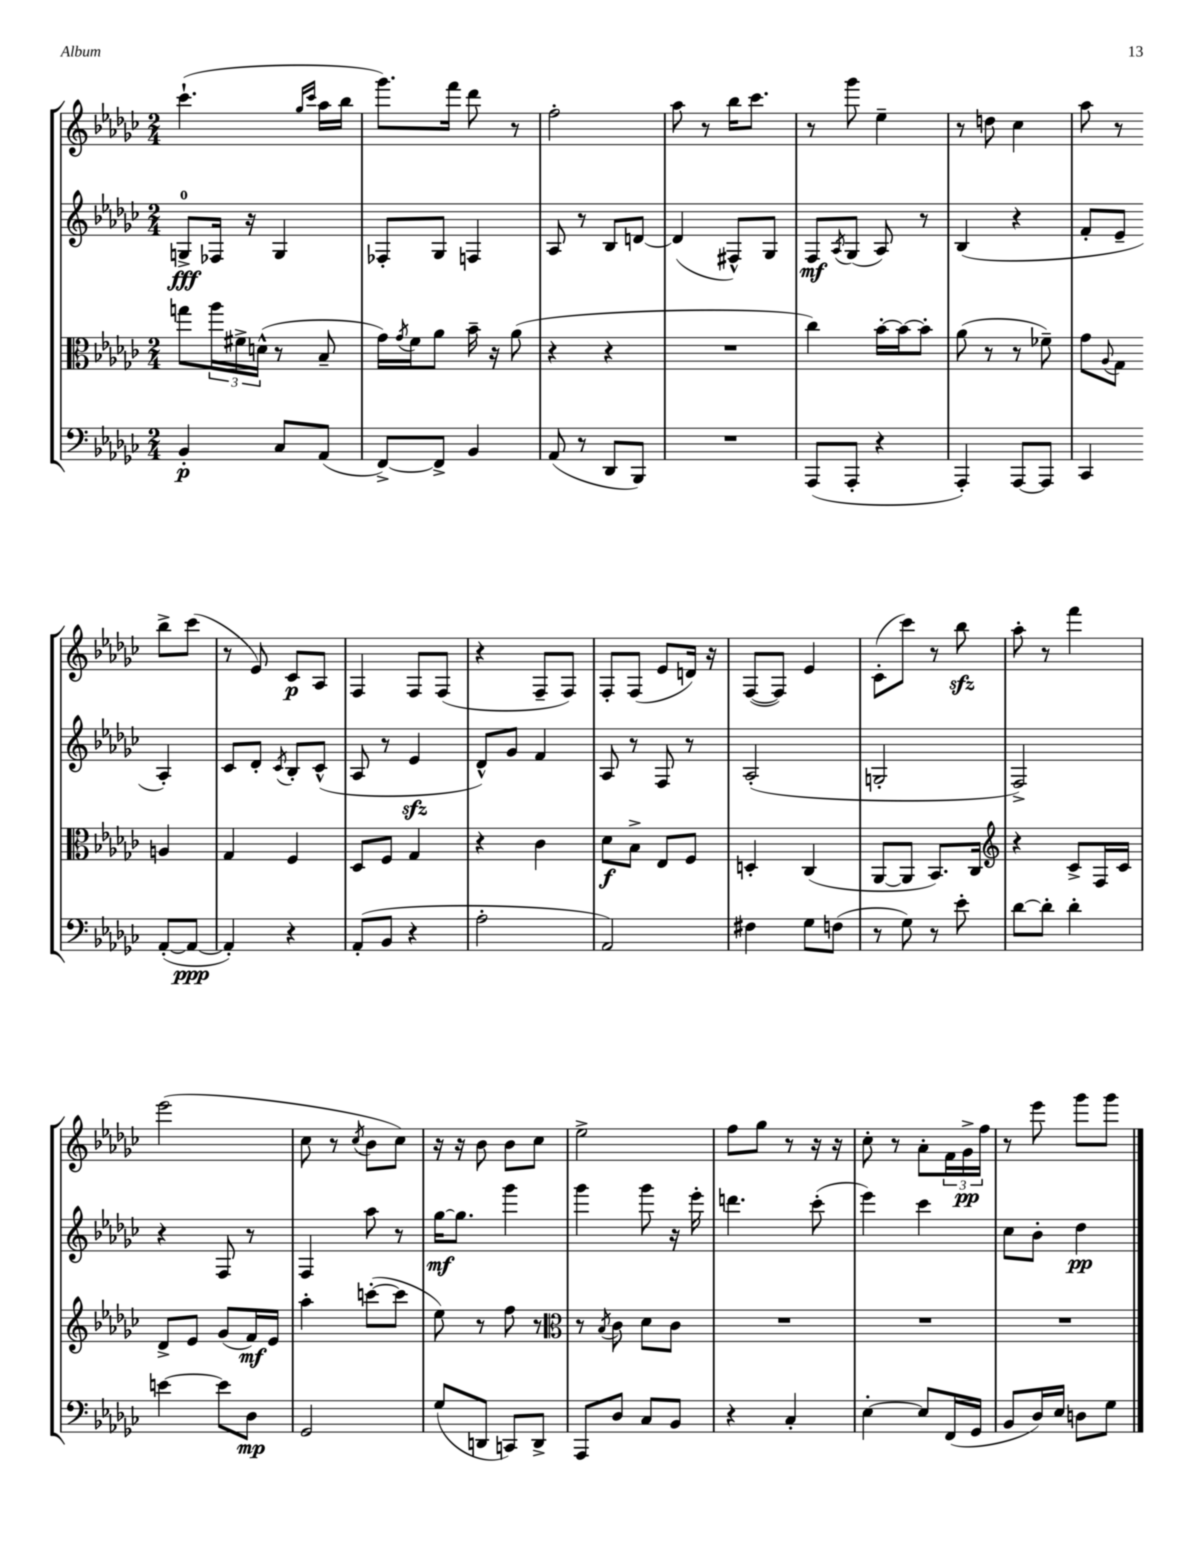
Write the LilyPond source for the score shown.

<<
\new StaffGroup <<
\new Staff = "s0" {
    \clef treble \key ges \major \numericTimeSignature \time 2/4
    ces'''4.-!( \grace { ges''16 ces'''16 } aes''16 bes''16 |
    ges'''8.) f'''16 des'''8 r8 |
    f''2-. |
    aes''8 r8 bes''16 ces'''8. |
    r8 ges'''8 ees''4-- |
    r8 d''8 ces''4 |
    aes''8 r8 bes''8-> ces'''8( |
    r8 ees'8) ces'8\p aes8 |
    f4 f8 f8( |
    r4 f8-- f8) |
    f8-. f8( ees'8 d'16) r16 |
    f8~( f8) ees'4 |
    ces'8-.( ces'''8) r8 bes''8\sfz |
    aes''8-. r8 f'''4 |
    ees'''2( |
    ces''8 r8 \acciaccatura { ces''8 } bes'8 ces''8) |
    r16 r16 bes'8 bes'8 ces''8 |
    ees''2-> |
    f''8 ges''8 r8 r16 r16 |
    ces''8-. r8 aes'8-. \tuplet 3/2 { f'16 ges'16->\pp f''16 } |
    r8 ees'''8 ges'''8 ges'''8 \bar "|." |
}
\new Staff = "s1" {
    \clef treble \key ges \major \numericTimeSignature \time 2/4
    g8-0->\fff fes16 r16 g4 |
    fes8-. ges8 f4 |
    aes8 r8 bes8 d'8~ |
    d'4( fis8-^) ges8 |
    f8\mf \acciaccatura { aes8 } ges8( aes8) r8 |
    bes4( r4 |
    f'8-. ees'8-- aes4-.) |
    ces'8 des'8-. \acciaccatura { ces'8 } bes8-. ces'8-^( |
    aes8 r8 ees'4\sfz |
    des'8-^) ges'8 f'4 |
    aes8 r8 f8 r8 |
    aes2-.( |
    g2-. |
    f2->) |
    r4 f8 r8 |
    f4 aes''8 r8 |
    ges''16~\mf ges''8. ges'''4 |
    ges'''4 ges'''8 r16 ees'''16-. |
    d'''4. ces'''8-.( |
    ees'''4) ces'''4 |
    ces''8 bes'8-. des''4\pp \bar "|." |
}
\new Staff = "s2" {
    \clef alto \key ges \major \numericTimeSignature \time 2/4
    g''8 \tuplet 3/2 { aes''16 fis'16-> d'16-^( } r8 bes8-- |
    ges'16) \acciaccatura { ges'8 } f'16 aes'8 bes'16-- r16 aes'8( |
    r4 r4 |
    R2 |
    ces''4) bes'16~-. bes'16~ bes'8-. |
    aes'8( r8 r8 fes'8--) |
    ges'8 \appoggiatura { aes8 } ges8 a4 |
    ges4 f4 |
    des8 f8 ges4 |
    r4 ces'4 |
    des'8\f bes8-> ees8 f8 |
    d4-. ces4( |
    aes,8~ aes,8 bes,8.) ces16 |
    \clef treble r4 ces'8-> f16 ces'16 |
    des'8-> ees'8 ges'8( f'16\mf) ees'16 |
    aes''4-. c'''8~-.( c'''8 |
    ees''8) r8 f''8 r8 |
    \clef alto r8 \acciaccatura { bes8 } ces'8 des'8 ces'8 |
    R2 |
    R2 |
    R2 \bar "|." |
}
\new Staff = "s3" {
    \clef bass \key ges \major \numericTimeSignature \time 2/4
    bes,4-.\p ces8 aes,8( |
    f,8~->) f,8-> bes,4 |
    aes,8( r8 des,8 bes,,8) |
    R2 |
    aes,,8( aes,,8-. r4 |
    aes,,4-.) aes,,8~ aes,,8 |
    ces,4 aes,8~-.( aes,8~\ppp |
    aes,4-.) r4 |
    aes,8-.( bes,8 r4 |
    aes2-. |
    aes,2) |
    fis4 ges8 f8( |
    r8 ges8) r8 ees'8-. |
    des'8~ des'8-. des'4-. |
    e'4~ e'8 des8\mp |
    ges,2 |
    ges8( d,8 c,8) d,8-> |
    aes,,8 des8 ces8 bes,8 |
    r4 ces4-. |
    ees4~-. ees8 f,16( ges,16 |
    bes,8 des16) ees16 d8 ges8 \bar "|." |
}
>>
>>
\layout { \context { \Score \remove "Bar_number_engraver" } }
